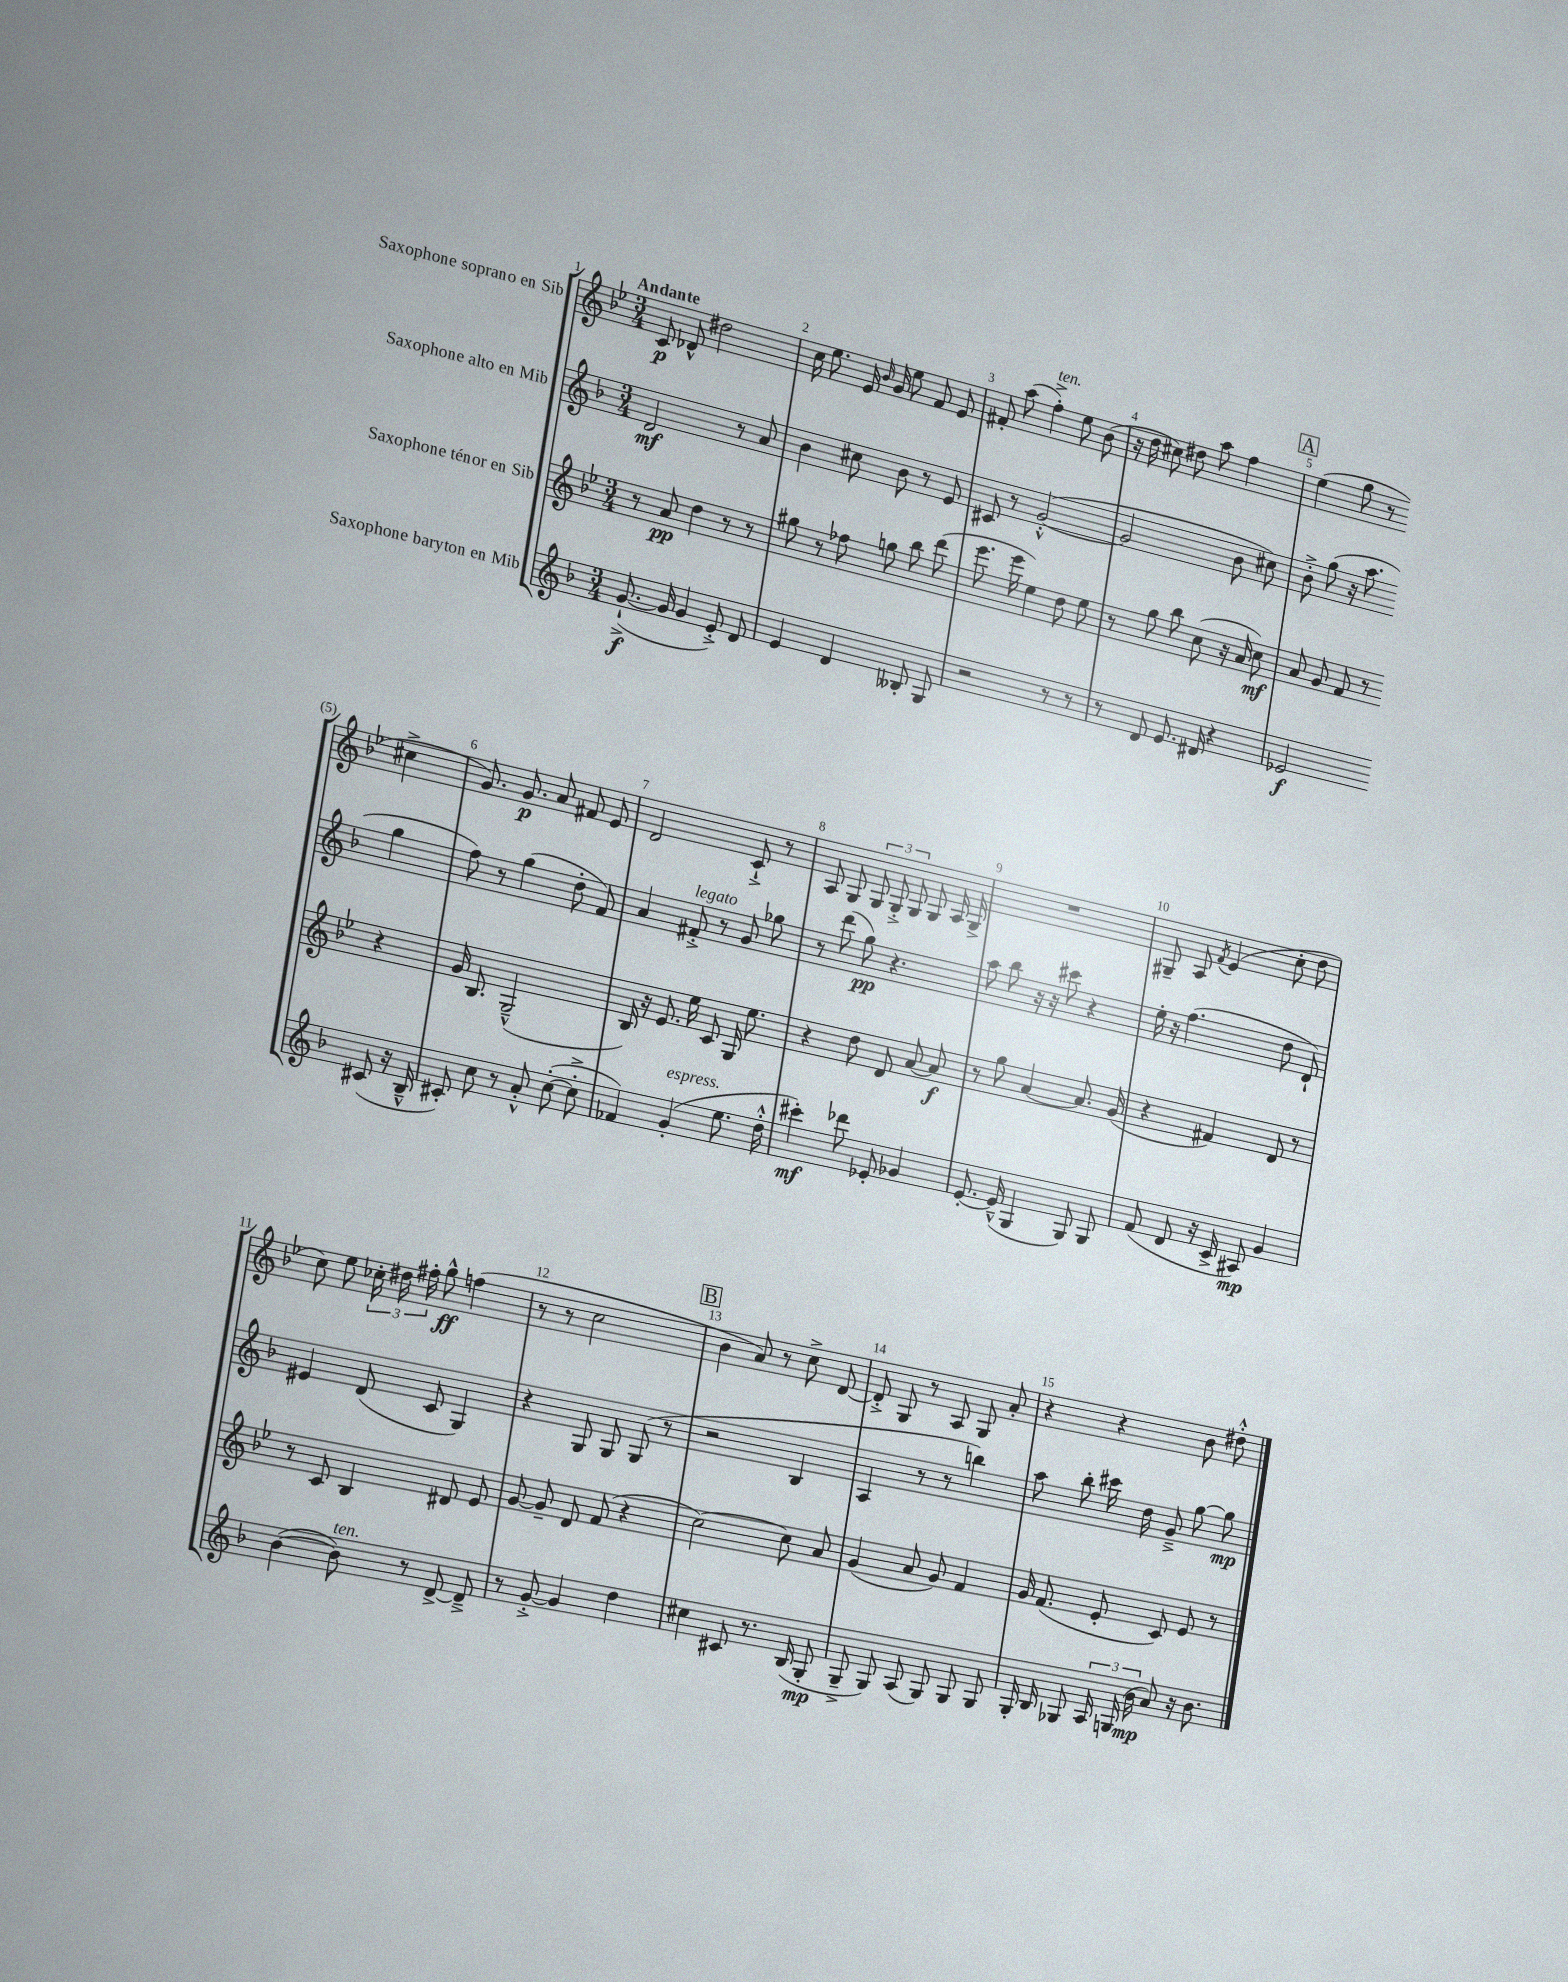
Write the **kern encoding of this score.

**kern	**dynam	**kern	**dynam	**kern	**dynam	**kern	**dynam
*part4	*part4	*part3	*part3	*part2	*part2	*part1	*part1
*staff4	*staff4	*staff3	*staff3	*staff2	*staff2	*staff1	*staff1
*I"Saxophone baryton en Mib	*	*I"Saxophone ténor en Sib	*	*I"Saxophone alto en Mib	*	*I"Saxophone soprano en Sib	*
*clefG2	*	*clefG2	*	*clefG2	*	*clefG2	*
*k[b-]	*	*k[b-e-]	*	*k[b-]	*	*k[b-e-]	*
*M3/4	*	*M3/4	*	*M3/4	*	*M3/4	*
=1	=1	=1	=1	=1	=1	=1	=1
!	!	!	!	!	!	!LO:TX:a:B:t=Andante	!
([8.g`^/	f	8r	.	2d/	mf	8c/	p
.	.	8a/	pp	.	.	8d-X^^/	.
16g/]	.	.	.	.	.	.	.
4g/	.	4dd\	.	.	.	2dd#X\	.
8e'^/)	.	8r	.	8r	.	.	.
8d/	.	8r	.	8a/	.	.	.
=2	=2	=2	=2	=2	=2	=2	=2
4e/	.	8gg#X\	.	4b-\	.	16cc\	.
.	.	.	.	.	.	8.ee-\	.
.	.	8r	.	.	.	.	.
4d/	.	8ff-X\	.	8cc#X\	.	16e-/	.
.	.	.	.	.	.	16qqb-/	.
.	.	.	.	.	.	16g/	.
.	.	8ggn\	.	8b-\	.	8ee-\	.
8B--X'/	.	8bb-\	.	8r	.	8f/	.
8G/	.	(8ddd\	.	8e/	.	8e-/	.
=3	=3	=3	=3	=3	=3	=3	=3
2r	.	8.eee-\	.	8c#X/	.	8f#X'/	.
.	.	.	.	8r	.	(8aa\	.
.	.	16eee-\	.	.	.	.	.
!	!	!	!	!	!	!LO:TX:a:i:t=ten.	!
.	.	4ee-\)	.	([2g'^^/	.	4ff'^\)	.
8r	.	8dd\	.	.	.	8ee-\	.
8r	.	8ee-\	.	.	.	(8b-\	.
=4	=4	=4	=4	=4	=4	=4	=4
8r	.	8r	.	2g/]	.	16r	.
.	.	.	.	.	.	16dd\	.
8d/	.	8gg\	.	.	.	8cc#X\)	.
8.e/	.	8bb-\	.	.	.	8dd#X\	.
.	.	(8cc\	.	.	.	8aa\	.
16d#X/	.	.	.	.	.	.	.
4r	.	16r	.	8b-\	.	4ff\	.
.	.	16a/	.	.	.	.	.
.	.	8cc\)	mf	8cc#X\)	.	.	.
!!LO:REH:place=s1:t=A
=5	=5	=5	=5	=5	=5	=5	=5
2e-X/	f	8a/	.	8b-'^\	.	(4ee-\	.
.	.	8g/	.	(8gg\	.	.	.
.	.	8f/	.	16r	.	8gg\	.
.	.	.	.	8.aa\	.	.	.
.	.	8r	.	.	.	8r	.
(8c#X/	.	4r	.	4gg\	.	4cc#X^\	.
16r	.	.	.	.	.	.	.
16B-~^^/	.	.	.	.	.	.	.
!!LO:LB:g=z
=6	=6	=6	=6	=6	=6	=6	=6
8c#X'/)	.	16g/	.	8ff\)	.	8.g/)	.
.	.	8.B-/	.	.	.	.	.
8cc\	.	.	.	8r	.	.	.
.	.	.	.	.	.	8.g/	p
8r	.	(2G~^^/	.	(4gg\	.	.	.
8a'^^/	.	.	.	.	.	8a/	.
([8cc'\	.	.	.	8dd'\	.	8f#X/	.
8cc'^\]	.	.	.	8f/)	.	8e-/	.
=7	=7	=7	=7	=7	=7	=7	=7
4f-X/)	.	16B-/)	.	4a/	.	2d/	.
.	.	16r	.	.	.	.	.
.	.	8.e-/	.	.	.	.	.
!	!	!	!	!LO:TX:a:i:t=legato	!	!	!
!LO:TX:a:i:t=espress.	!	!	!	!	!	!	!
(4g'/	.	.	.	8f#X'^/	.	.	.
.	.	16ee-\	.	.	.	.	.
.	.	8c/	.	8r	.	.	.
8.ee\	.	16G/	.	8g/	.	8c`^/	.
.	.	8.ee-\	.	.	.	.	.
.	.	.	.	8gg-X\	.	8r	.
16dd'^^\	.	.	.	.	.	.	.
=8	=8	=8	=8	=8	=8	=8	=8
4ccc#X'\)	mf	4r	.	8r	.	8A/	.
.	.	.	.	(8ddd\	.	8G/	.
8ddd-X\	.	8dd\	.	8gg\)	pp	12G/	.
.	.	.	.	.	.	12G'^/	.
8e-X'/	.	8d/	.	4.r	.	.	.
.	.	.	.	.	.	12G/	.
4g-X/	.	[8a/	.	.	.	8G/	.
.	.	8a/]	f	.	.	16A/	.
.	.	.	.	.	.	16G^/	.
=9	=9	=9	=9	=9	=9	=9	=9
[8.e'/	.	8r	.	8aa\	.	2.r	.
.	.	8gg\	.	8bb-\	.	.	.
(16e~^^/]	.	.	.	.	.	.	.
4G/	.	[4a/	.	16r	.	.	.
.	.	.	.	16r	.	.	.
.	.	.	.	8ccc#X\	.	.	.
8G/)	.	8.a/]	.	4r	.	.	.
8G/	.	.	.	.	.	.	.
.	.	(16g/	.	.	.	.	.
=10	=10	=10	=10	=10	=10	=10	=10
(8f/	.	4r	.	16ee'\	.	8G#X~/	.
.	.	.	.	16r	.	.	.
8d/	.	.	.	(4.ff\	.	8A/	.
.	.	.	.	.	.	8qf/	.
16r	.	4f#X/)	.	.	.	(4e-/	.
16c^/	.	.	.	.	.	.	.
8A#X/)	mp	.	.	.	.	.	.
4g/	.	8d/	.	8dd\	.	8cc'\	.
.	.	8r	.	8d`/)	.	8dd\	.
!!LO:LB:g=z
=11	=11	=11	=11	=11	=11	=11	=11
([4b-\	.	8r	.	4e#X/	.	8cc\)	.
.	.	8c/	.	.	.	8ee-\	.
!LO:TX:a:i:t=ten.	!	!	!	!	!	!	!
8b-\])	.	4B-/	.	(8d/	.	24cc-X'\	.
.	.	.	.	.	.	24dd#X\	.
.	.	.	.	.	.	24ff#X'\	.
8r	.	.	.	8c/	.	8gg^^\	ff
[8d^/	.	8d#X/	.	4G/)	.	(4ffn\	.
8d~^/]	.	8e-/	.	.	.	.	.
=12	=12	=12	=12	=12	=12	=12	=12
8r	.	[8g/	.	4r	.	8r	.
[8g'^/	.	8g~/]	.	.	.	8r	.
4g/]	.	8d/	.	8G/	.	2cc\	.
.	.	(8f/	.	8G/	.	.	.
4dd\	.	4r	.	(8G/	.	.	.
.	.	.	.	8r	.	.	.
!!LO:REH:place=s1:t=B
=13	=13	=13	=13	=13	=13	=13	=13
4cc#X\	.	[2cc\)	.	2r	.	4b-\	.
8c#X/	.	.	.	.	.	8a/)	.
8.r	.	.	.	.	.	8r	.
.	.	8cc\]	.	4B-/	.	8cc^\	.
(16B-/	.	.	.	.	.	.	.
8G'/	mp	8a/	.	.	.	[8d/	.
=14	=14	=14	=14	=14	=14	=14	=14
8G~^/	.	(4g/	.	4A/	.	8d'^/]	.
8G/)	.	.	.	.	.	8G/	.
(8A/	.	8a/	.	8r	.	8r	.
8G/)	.	8g/)	.	8r	.	8A/	.
8G/	.	4f/	.	4bbn\)	.	8G/	.
8G/	.	.	.	.	.	8a'/	.
=15	=15	=15	=15	=15	=15	=15	=15
16G'/	.	16g/	.	8aa\	.	4r	.
16B-/	.	(8.f/	.	.	.	.	.
8G-X/	.	.	.	8bb-'\	.	.	.
24A/	.	8e-'/	.	16ccc#X\	.	4r	.
(24Gn/	.	.	.	.	.	.	.
.	.	.	.	16dd\	.	.	.
24b-\	mp	.	.	.	.	.	.
8a/)	.	8c/)	.	8g~^/	.	.	.
16r	.	8e-/	.	[8gg\	.	8b-\	.
8.b-\	.	.	.	.	.	.	.
.	.	8r	.	8gg\]	mp	8dd#X'^^\	.
==	==	==	==	==	==	==	==
*-	*-	*-	*-	*-	*-	*-	*-
